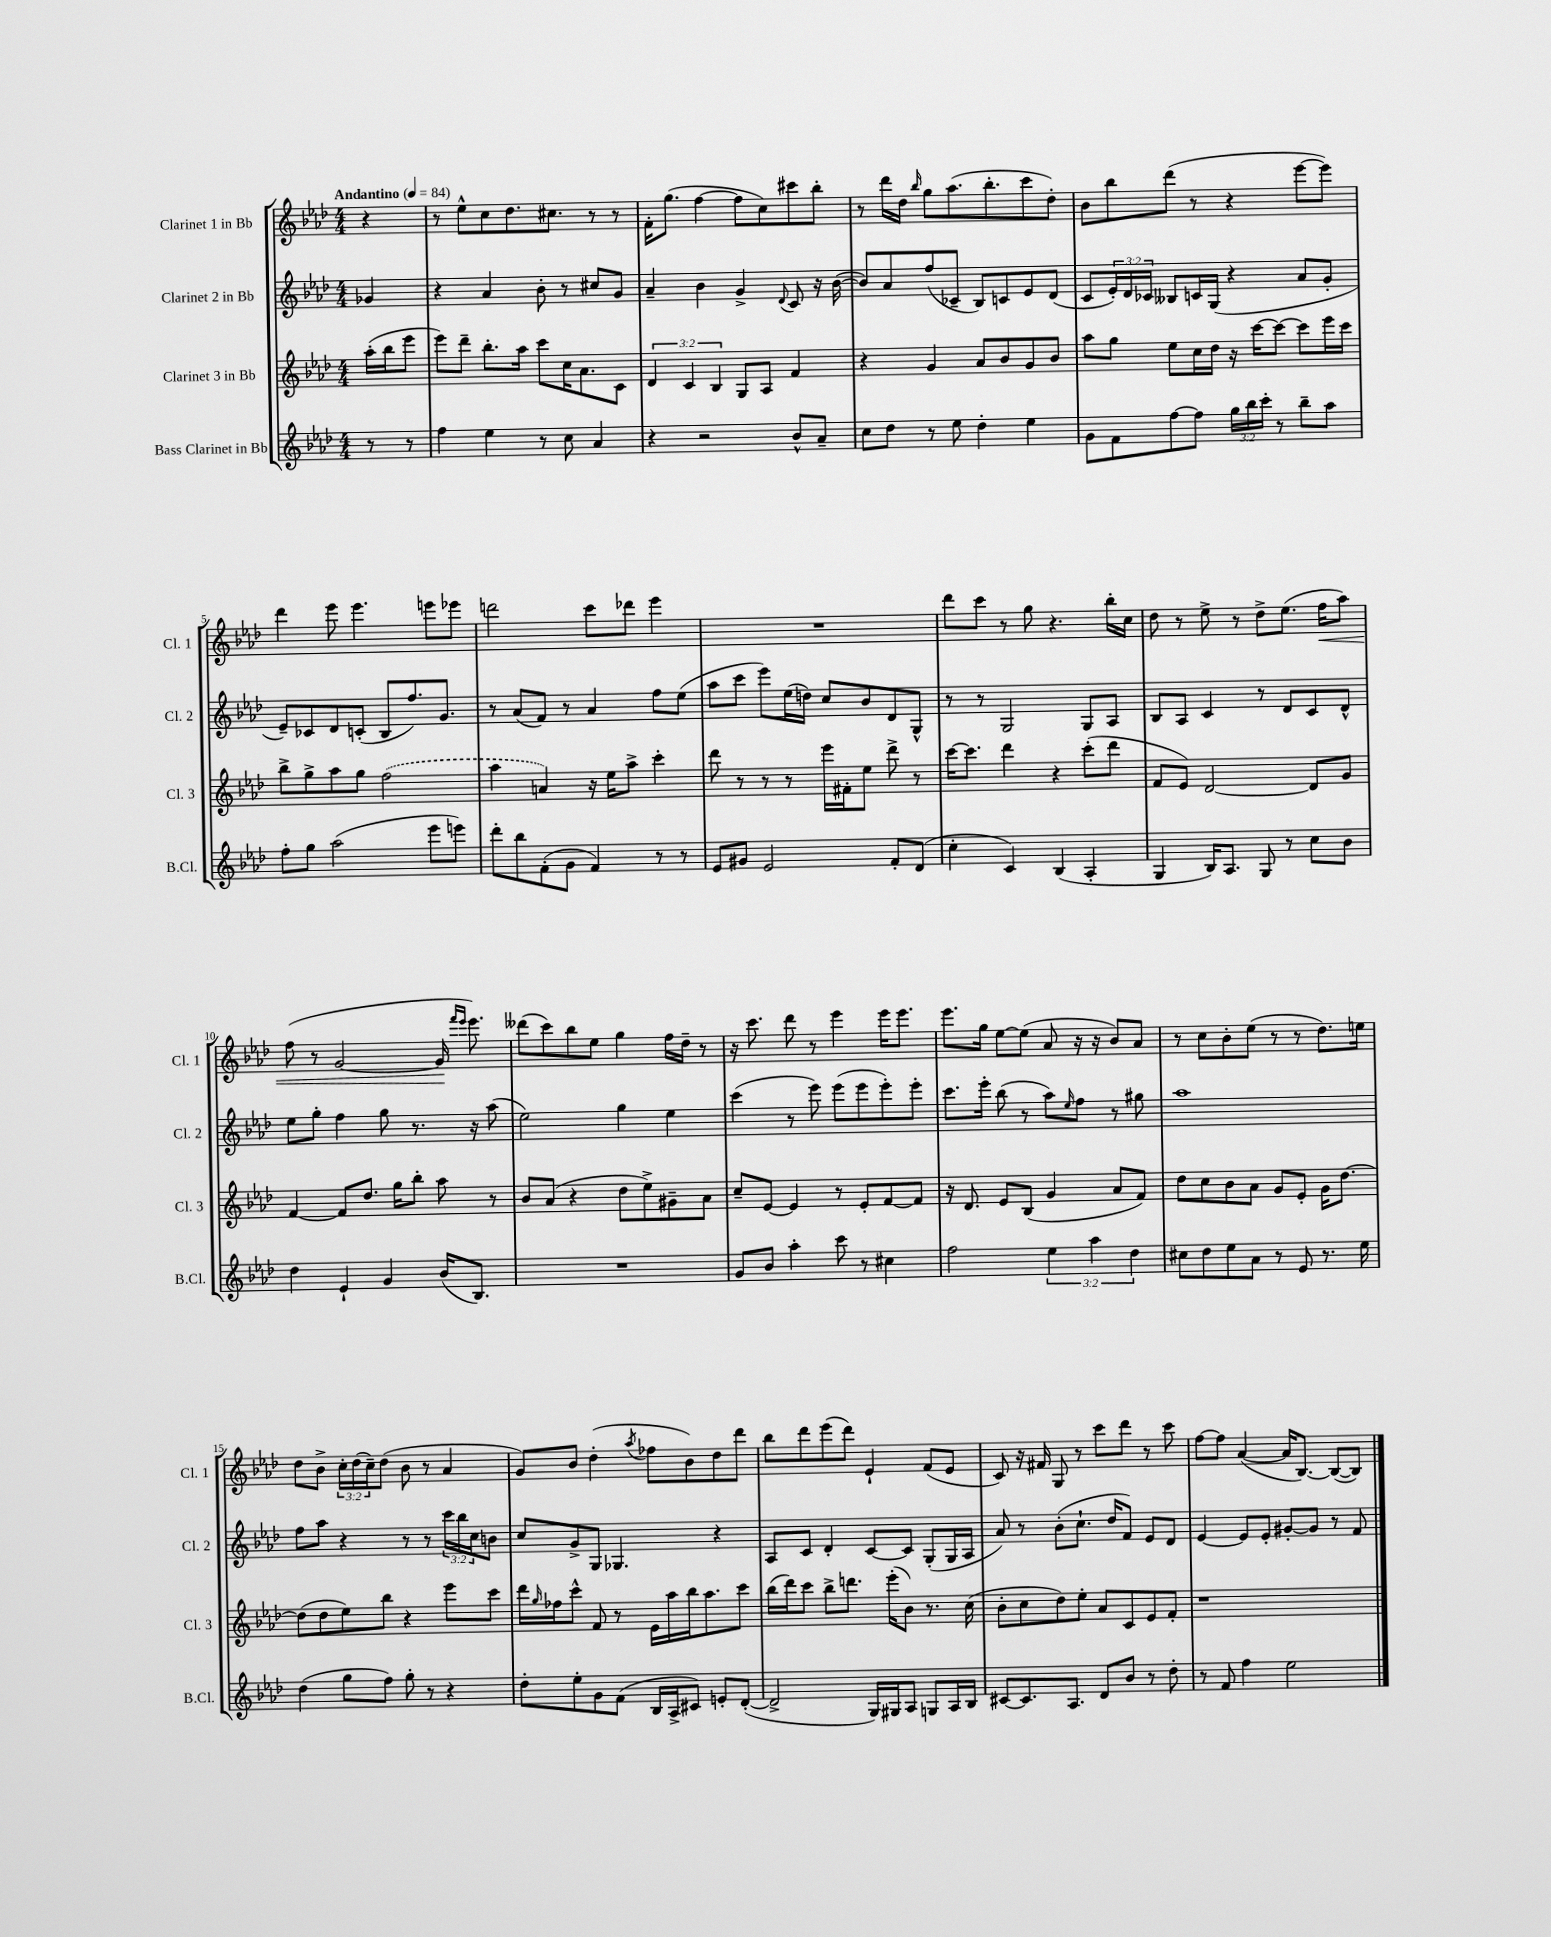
<<
\new StaffGroup <<
\new Staff = "s0" \with { instrumentName = "Clarinet 1 in Bb" shortInstrumentName = "Cl. 1" } {
    \clef treble \key aes \major \numericTimeSignature \time 4/4 \override Staff.TupletNumber.text = #tuplet-number::calc-fraction-text \partial 4 \tempo "Andantino" 4 = 84
    r4 |
    r8 ees''8-^ c''8 des''8. cis''8. r8 r8 |
    f'16-. g''8.( f''4~ f''8 c''8) cis'''8 bes''8-. |
    r8 des'''16 des''16 \grace { bes''16 } g''8 aes''8.( bes''8.-. c'''8 des''8-.) |
    bes'8 bes''8 des'''8( r8 r4 ees'''8~ ees'''8) |
    des'''4 ees'''8 ees'''4. e'''8 ees'''8 |
    d'''2 c'''8 des'''8 ees'''4 |
    R1 |
    des'''8 c'''8 r8 g''8 r4. bes''16-. c''16 |
    des''8 r8 ees''8-> r8 des''8-> ees''8.( f''16\< aes''8) |
    f''8( r8 g'2~ g'16\! \grace { f'''16 ees'''16 } ees'''8.) |
    deses'''8( c'''8) bes''8 ees''8 g''4 f''16 des''16-- r8 |
    r16 c'''8. des'''8 r8 ees'''4 ees'''16 ees'''8. |
    ees'''8. g''16 ees''8~ ees''8( aes'8 r16 r16 bes'8) aes'8 |
    r8 c''8 bes'8-. ees''8( r8 r8 des''8.) e''16 |
    des''8 bes'8-> \tuplet 3/2 { c''16-. des''16( c''16--) } des''8( bes'8 r8 aes'4 |
    g'8) bes'8 des''4-.( \acciaccatura { aes''8 } fes''8 bes'8) des''8 des'''8 |
    bes''8 des'''8 ees'''8( des'''8) ees'4-! f'8( ees'8 |
    c'8) r16 fis'16 g8 r8 c'''8 des'''8 r8 c'''8 |
    f''8~ f''8 aes'4~( aes'16 bes8.~) bes8~( bes8) \bar "|." |
}
\new Staff = "s1" \with { instrumentName = "Clarinet 2 in Bb" shortInstrumentName = "Cl. 2" } {
    \clef treble \key aes \major \numericTimeSignature \time 4/4 \override Staff.TupletNumber.text = #tuplet-number::calc-fraction-text \partial 4
    ges'4 |
    r4 aes'4 bes'8-. r8 cis''8 g'8 |
    aes'4-- bes'4 g'4-> \appoggiatura { des'8 } c'8 r16 bes'16~( |
    bes'8) aes'8 f''8( ces'8-- bes8) c'8 ees'8 des'8( |
    c'8 \tuplet 3/2 { ees'16-.) des'16 ces'16 } beses8 c'16 g16( r4 aes'8 g'8-. |
    ees'8--) ces'8 des'8 c'8-.( bes8 f''8.) g'8. |
    r8 aes'8( f'8) r8 aes'4 f''8 ees''8( |
    aes''8 c'''8 ees'''8) ees''16( d''16) c''8 bes'8 des'8 g8-^ |
    r8 r8 g2 g8 aes8 |
    bes8 aes8 c'4 r8 des'8 c'8 des'8-^ |
    ees''8 g''8-. f''4 g''8 r8. r16 aes''8( |
    ees''2) g''4 ees''4 |
    c'''4( r8 ees'''8) ees'''8( ees'''8 ees'''8-.) ees'''8-. |
    c'''8. ees'''16-. bes''8( r8 aes''8) \grace { ees''16 } f''8 r8 gis''8 |
    aes''1 |
    f''8 aes''8 r4 r8 r8 \tuplet 3/2 { c'''16 bes''16 c''16 } b'8 |
    c''8 g'8-> g8 ges4. r4 |
    aes8 c'8 des'4-. c'8~ c'8 g8-.( g16 aes16 |
    aes'8) r8 bes'8-.( c''8.-! des''16 f'8) ees'8 des'8 |
    ees'4~ ees'8 ees'8-. gis'8~-. gis'8 r8 f'8 \bar "|." |
}
\new Staff = "s2" \with { instrumentName = "Clarinet 3 in Bb" shortInstrumentName = "Cl. 3" } {
    \clef treble \key aes \major \numericTimeSignature \time 4/4 \override Staff.TupletNumber.text = #tuplet-number::calc-fraction-text \partial 4
    aes''16-.( bes''16 ees'''8 |
    ees'''8) des'''8-- bes''8.-. aes''16 c'''8 c''16 aes'8. c'8 |
    \tuplet 3/2 { des'4 c'4 bes4 } g8 aes8 f'4 |
    r4 g'4 aes'8 bes'8 g'8 bes'8 |
    aes''8 g''8 ees''8 c''16 des''16 r16 c'''16~ c'''8~ c'''8 ees'''16 c'''16 |
    bes''8-> g''8-> aes''8 g''8 \once \slurDashed f''2( |
    aes''4 a'4) r16 ees''16 aes''8-> c'''4-. |
    des'''8 r8 r8 r8 ees'''16 fis'16-. ees''8 des'''8-> r8 |
    c'''16~ c'''8. des'''4 r4 c'''8-.( des'''8 |
    f'8 ees'8) des'2~ des'8 g'8 |
    f'4~ f'8 des''8. g''16 bes''8-. aes''8 r8 |
    bes'8 aes'8( r4 des''8 ees''8->) gis'8-- aes'8 |
    c''8-- ees'8~ ees'4 r8 ees'8-. f'8~ f'8 |
    r16 des'8. ees'8 bes8( g'4 aes'8 f'8) |
    des''8 c''8 bes'8 aes'8 g'8 ees'8-. g'16 des''8.~ |
    des''8( des''8 ees''8) bes''8 r4 ees'''8 c'''8 |
    des'''16 \grace { g''16 } fes''16 c'''8-^ f'8 r8 ees'16 aes''16 bes''16 aes''8. c'''8 |
    bes''16( des'''16) c'''8 bes''8-> d'''8. ees'''16-.( bes'8) r8. c''16( |
    bes'8-. c''8 des''8) ees''8-. aes'8 c'8 ees'8 f'8-. |
    r1 \bar "|." |
}
\new Staff = "s3" \with { instrumentName = "Bass Clarinet in Bb" shortInstrumentName = "B.Cl." } {
    \clef treble \key aes \major \numericTimeSignature \time 4/4 \override Staff.TupletNumber.text = #tuplet-number::calc-fraction-text \partial 4
    r8 r8 |
    f''4 ees''4 r8 c''8 aes'4 |
    r4 r2 bes'8-^ aes'8-- |
    c''8 des''8 r8 ees''8 des''4-. ees''4 |
    g'8 f'8 f''8~ f''8 \tuplet 3/2 { g''16 bes''16 c'''16-. } r8 bes''8-- aes''8 |
    f''8-. g''8 aes''2( ees'''8 e'''8) |
    des'''8-. bes''8 f'8-.( g'8 f'4) r8 r8 |
    ees'8 gis'8 ees'2 f'8-. des'8( |
    c''4-. c'4) bes4( aes4-. |
    g4 bes16) aes8. g8 r8 c''8 bes'8 |
    des''4 ees'4-! g'4 bes'16( bes8.) |
    R1 |
    g'8 bes'8 aes''4-. c'''8 r8 cis''4 |
    f''2 \tuplet 3/2 { ees''4 aes''4 des''4 } |
    cis''8 des''8 ees''8 aes'8 r8 ees'8 r8. ees''16 |
    des''4( g''8 f''8) g''8-. r8 r4 |
    des''8-. ees''8-. g'8 f'8( bes16 aes16-> cis'8) e'8-. des'8~-.( |
    des'2-> g16) gis16 aes8 g8 aes16 bes16 |
    cis'8~ cis'8. aes8. des'8 bes'8 r8 des''8-. |
    r8 f'8 f''4 ees''2 \bar "|." |
}
>>
>>
